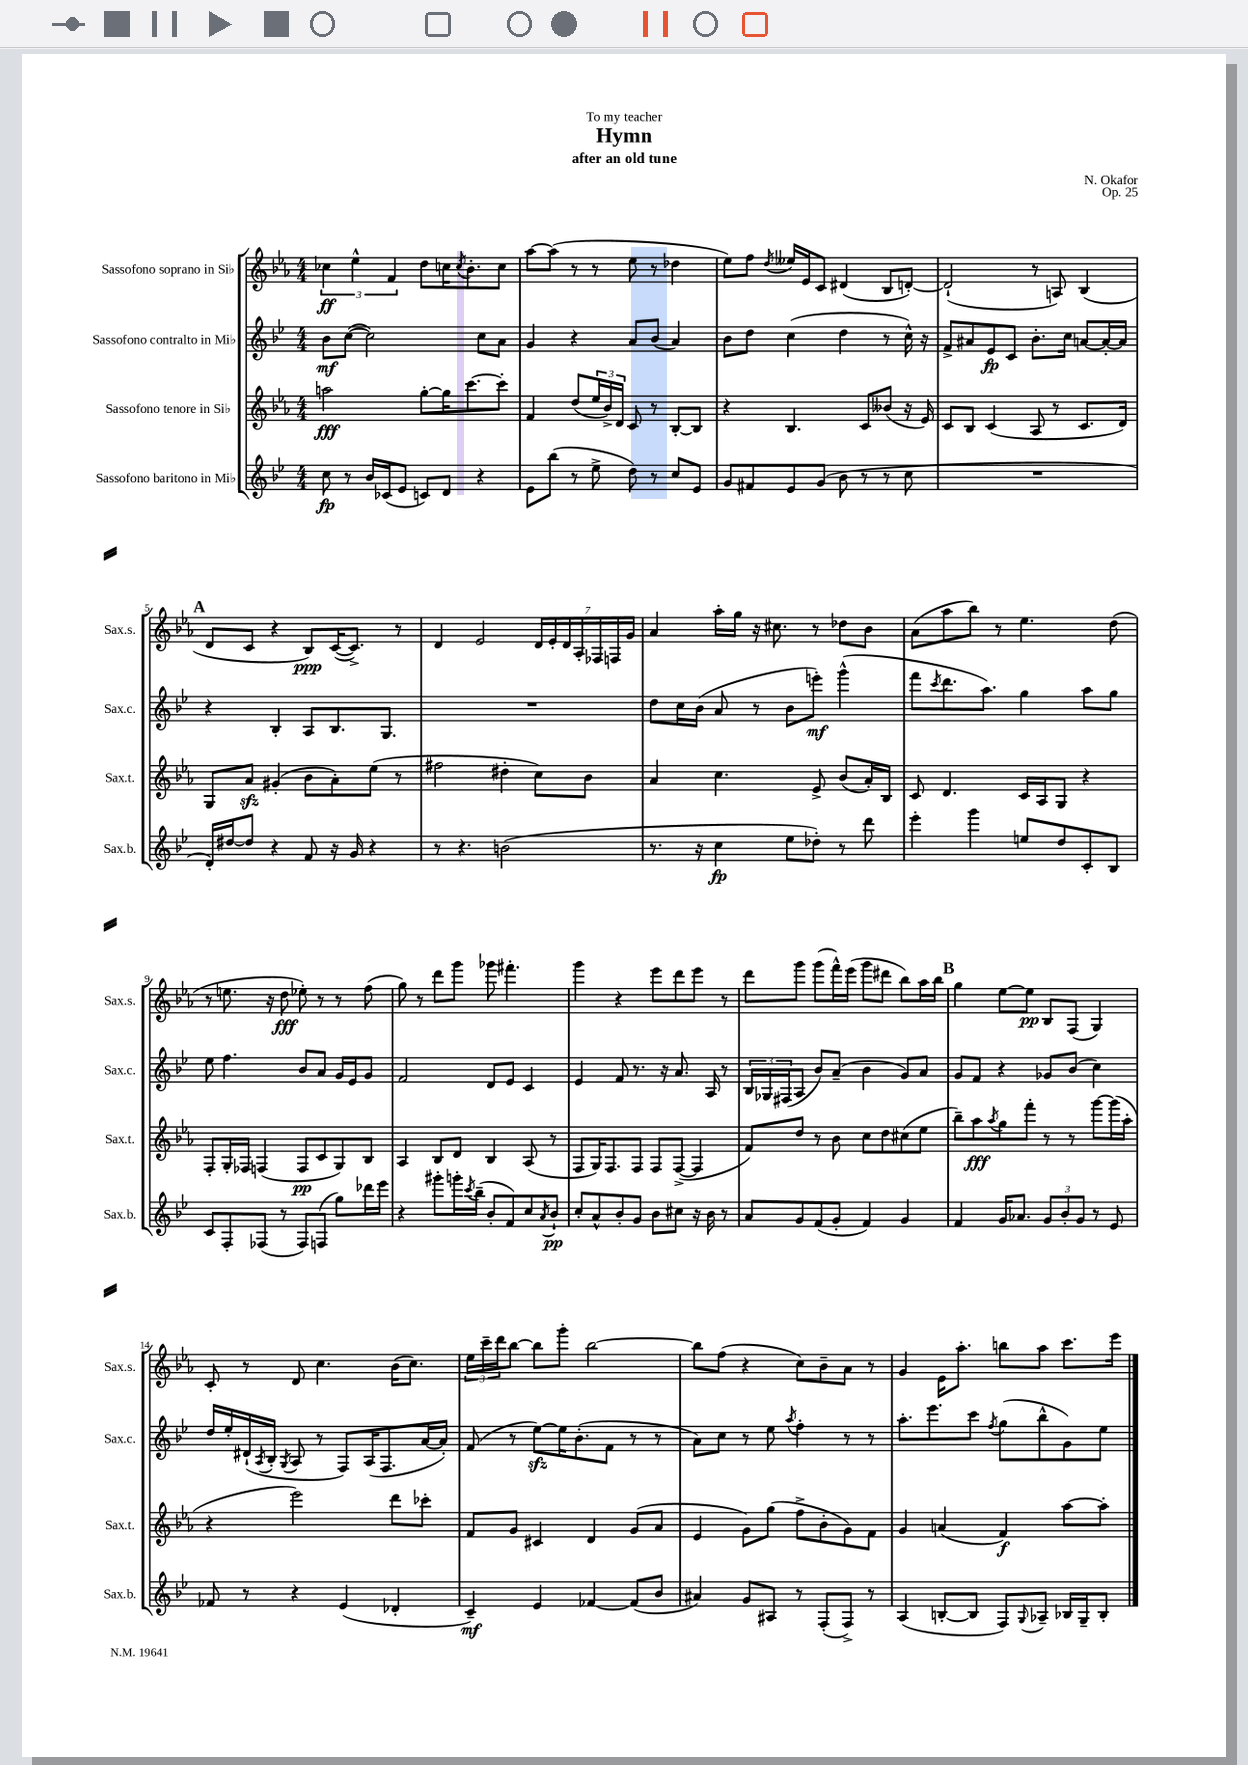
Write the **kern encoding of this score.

**kern	**dynam	**kern	**dynam	**kern	**dynam	**kern	**dynam
*part4	*part4	*part3	*part3	*part2	*part2	*part1	*part1
*staff4	*staff4	*staff3	*staff3	*staff2	*staff2	*staff1	*staff1
*I"Sassofono baritono in Mi♭	*	*I"Sassofono tenore in Si♭	*	*I"Sassofono contralto in Mi♭	*	*I"Sassofono soprano in Si♭	*
*I'Sax.b.	*	*I'Sax.t.	*	*I'Sax.c.	*	*I'Sax.s.	*
*clefG2	*	*clefG2	*	*clefG2	*	*clefG2	*
*k[b-e-]	*	*k[b-e-a-]	*	*k[b-e-]	*	*k[b-e-a-]	*
*M4/4	*	*M4/4	*	*M4/4	*	*M4/4	*
=1	=1	=1	=1	=1	=1	=1	=1
8cc\	fp	2aan\	fff	8b-\L	mf	6cc-X\	ff
8r	.	.	.	([8cc\J	.	.	.
.	.	.	.	.	.	6ee-^^\	.
16b-/LL	.	.	.	2cc\])	.	.	.
(16c-X/J	.	.	.	.	.	.	.
.	.	.	.	.	.	6f/	.
8e-/J	.	.	.	.	.	.	.
8cn/L)	.	[8gg'\L	.	.	.	8dd\L	.
8d/J	.	16gg\K]	.	.	.	16ccn\K	.
.	.	.	.	.	.	8qcc/	.
.	.	[8.ccc\	.	.	.	8.b-'\	.
4r	.	.	.	8cc\L	.	.	.
.	.	8ccc'\J]	.	8a\J	.	8cc\J	.
=2	=2	=2	=2	=2	=2	=2	=2
8e-\L	.	4f/	.	4g/	.	[8aa-\L	.
(8bb-\J	.	.	.	.	.	(8aa-\J]	.
8r	.	(8dd/L	.	4r	.	8r	.
8ee-^\	.	24ee-/L	.	.	.	8r	.
.	.	24b-^/)	.	.	.	.	.
.	.	24d/JJ	.	.	.	.	.
8dd\)	.	8c/	.	8a/L	.	8ee-\	.
8r	.	8r	.	(8b-/J	.	8r	.
8cc/L	.	[8B-'/L	.	4a/)	.	4dd-X\	.
8e-/J	.	8B-/J]	.	.	.	.	.
=3	=3	=3	=3	=3	=3	=3	=3
8g/L	.	4r	.	8b-\L	.	8ee-\L)	.
8f#X/	.	.	.	8dd\J	.	8ff\J	.
.	.	.	.	.	.	8qdd/	.
8e-/	.	4.B-/	.	(4cc\	.	16ee--X/LL	.
.	.	.	.	.	.	16e-/J	.
(8g/J	.	.	.	.	.	8c/J	.
8b-\	.	.	.	4dd\	.	(4d#X/	.
8r	.	8c/L	.	.	.	.	.
8r	.	(8b--X/J	.	8r	.	8B-/L	.
8cc\	.	16r	.	16cc^^\)	.	[8dn'/J)	.
.	.	16e-/)	.	16r	.	.	.
=4	=4	=4	=4	=4	=4	=4	=4
1r	.	8c/L	.	8f^/L	.	(2d`/]	.
.	.	8B-/J	.	8a#X/	.	.	.
.	.	(4c/	.	8e-/	fp	.	.
.	.	.	.	8c/J	.	.	.
.	.	8A-/	.	8.b-'\L	.	8r	.
.	.	8r	.	.	.	8An/)	.
.	.	.	.	16cc\Jk	.	.	.
.	.	8.c/L	.	[8an/L	.	(4B-/	.
.	.	.	.	16a'/L_	.	.	.
.	.	16d/Jk)	.	16a/JJ]	.	.	.
!!LO:LB:g=z
!!LO:REH:place=s1:t=A
=5	=5	=5	=5	=5	=5	=5	=5
16d'/LL)	.	8G/L	.	4r	.	8d/L	.
[16dd#X/J	.	.	.	.	.	.	.
8dd#/J]	.	8a-zz/J	.	.	.	8c/J	.
4r	.	(4g#X'/	.	4B-'/	.	4r	.
8f/	.	8b-\L	.	8A/L	.	8B-/L)	ppp
16r	.	8a-'\)	.	8.B-/	.	([16c/K	.
16g/	.	.	.	.	.	8.c^/J])	.
4r	.	(8ee-\J	.	.	.	.	.
.	.	.	.	8.G/J	.	.	.
.	.	8r	.	.	.	8r	.
=6	=6	=6	=6	=6	=6	=6	=6
8r	.	2ff#X\	.	1r	.	4d/	.
4.r	.	.	.	.	.	.	.
.	.	.	.	.	.	2e-/	.
(2bn\	.	4dd#X'\	.	.	.	.	.
.	.	8cc\L)	.	.	.	28d/LL	.
.	.	.	.	.	.	28e-'/	.
.	.	.	.	.	.	28d/	.
.	.	.	.	.	.	28A-'/	.
.	.	8b-\J	.	.	.	.	.
.	.	.	.	.	.	28F-X/	.
.	.	.	.	.	.	28Fn/	.
.	.	.	.	.	.	28g/JJ	.
=7	=7	=7	=7	=7	=7	=7	=7
8.r	.	4a-/	.	8dd\L	.	4a-/	.
.	.	.	.	16cc\L	.	.	.
16r	.	.	.	(16b-\JJ	.	.	.
4cc\	fp	4.cc\	.	8a/	.	16aa-'\LL	.
.	.	.	.	.	.	16gg\JJ	.
.	.	.	.	8r	.	16r	.
.	.	.	.	.	.	8.cc#X\	.
8ee-\L	.	.	.	8b-\L	.	.	.
8dd-X'\J)	.	8e-^/	.	8eeen'\J)	mf	8r	.
8r	.	(8b-/L	.	(4ggg^^\	.	8dd-X\L	.
8ddd\	.	16a-'/L)	.	.	.	8b-\J	.
.	.	16B-/JJ	.	.	.	.	.
=8	=8	=8	=8	=8	=8	=8	=8
4eee-'\	.	8c/	.	8fff\L	.	(8a-\L	.
.	.	.	.	8qccc/	.	.	.
.	.	4.d/	.	8.ddd\	.	8aa-\	.
4ggg\	.	.	.	.	.	8bb-\J)	.
.	.	.	.	8.aa\J)	.	.	.
.	.	.	.	.	.	8r	.
8een/L	.	16c/LL	.	4gg\	.	4.ee-\	.
.	.	16A-/J	.	.	.	.	.
8dd/	.	8G/J	.	.	.	.	.
8c'/	.	4r	.	8aa\L	.	.	.
8B-/J	.	.	.	8gg\J	.	(8dd\	.
!!LO:LB:g=z
=9	=9	=9	=9	=9	=9	=9	=9
8c/L	.	8F'/L	.	8ee-\	.	8r	.
8F'/	.	16G'/L	.	4.ff\	.	8.een\	.
.	.	16F-X/JJ	.	.	.	.	.
(8F-X/J	.	(4Fn/	.	.	.	.	.
.	.	.	.	.	.	16r	.
8r	.	.	.	.	.	8dd\	fff
8F-/L)	.	8F/L	pp	8b-/L	.	8ee-X'\)	.
(8Fn/J	.	8c/	.	8a/J	.	8r	.
8gg\L)	.	8G/)	.	16g/LL	.	8r	.
.	.	.	.	16e-/J	.	.	.
16ddd-X\L	.	8B-/J	.	8g/J	.	(8ff\	.
16eee-\JJ	.	.	.	.	.	.	.
=10	=10	=10	=10	=10	=10	=10	=10
4r	.	4A-/	.	2f/	.	8gg\)	.
.	.	.	.	.	.	8r	.
8ggg#X'\L	.	8B-/L	.	.	.	8ddd\L	.
16gggn'\L	.	8d/J	.	.	.	8ggg\J	.
8qccc/	.	.	.	.	.	.	.
(16bb-~\JJ	.	.	.	.	.	.	.
8b-'/L	.	4B-/	.	8d/L	.	8ggg-X\	.
8f/)	.	.	.	8e-/J	.	4.fff#X'\	.
8cc/	.	(8A-/	.	4c/	.	.	.
8qa/	.	.	.	.	.	.	.
8b-`/J	pp	8r	.	.	.	.	.
=11	=11	=11	=11	=11	=11	=11	=11
8cc'/L	.	8F/L	.	4e-/	.	4ggg\	.
8a^^/	.	16G/K)	.	.	.	.	.
.	.	8.F/	.	.	.	.	.
8b-'/	.	.	.	8f/	.	4r	.
8g/J	.	8F/J	.	8.r	.	.	.
8b-\L	.	8F/L	.	.	.	8eee-\L	.
.	.	.	.	16r	.	.	.
8cc#X\J	.	([8F^/J	.	8.a/	.	8ddd\	.
16r	.	4F/]	.	.	.	8eee-\J	.
16b-\	.	.	.	16A/	.	.	.
8r	.	.	.	8r	.	8r	.
=12	=12	=12	=12	=12	=12	=12	=12
8a/L	.	8f/L)	.	24B-/LL	.	8ddd\L	.
.	.	.	.	24G-X/	.	.	.
.	.	.	.	(24F#X/J	.	.	.
8g/	.	8dd/J	.	8A/J	.	8ggg\J	.
(8f/	.	8r	.	8b-/L)	.	(8ggg\L	.
8g'/J	.	8b-\	.	(8a~/J	.	16fff^^\L)	.
.	.	.	.	.	.	(16eee-\JJ	.
4f/)	.	8cc\L	.	4b-\	.	8ggg\L	.
.	.	8dd\	.	.	.	8ddd#X\J	.
4g/	.	(8cc#X\	.	8g/L)	.	8bb-\L)	.
.	.	8ee-\J	.	8a/J	.	16aa-\L	.
.	.	.	.	.	.	16bb-\JJ	.
!!LO:REH:place=s1:t=B
=13	=13	=13	=13	=13	=13	=13	=13
4f/	.	8bb-~\L)	.	8g/L	.	4gg\	.
.	.	8aa-\	fff	8f/J	.	.	.
.	.	8qaa-/	.	.	.	.	.
16g/KL	.	8gg\	.	4r	.	[8ee-\L	.
8.a-X/J	.	.	.	.	.	.	.
.	.	8fff'\J	.	.	.	8ee-\J]	pp
12g/L	.	8r	.	8g-X/L	.	8B-/L	.
12b-'/	.	.	.	.	.	.	.
.	.	8r	.	(8b-/J	.	(8F/J	.
12g/J	.	.	.	.	.	.	.
8r	.	[8ggg\L	.	4cc\)	.	4G/)	.
8e-/	.	(16ggg\L]	.	.	.	.	.
.	.	16aa-'\JJ	.	.	.	.	.
!!LO:LB:g=z
=14	=14	=14	=14	=14	=14	=14	=14
8f-X/	.	4r	.	16dd/LL	.	8c'/	.
.	.	.	.	16ee-'/	.	.	.
8r	.	.	.	(16d#X`/	.	8r	.
.	.	.	.	8qA/	.	.	.
.	.	.	.	16B-'/JJ	.	.	.
.	.	.	.	8qG/	.	.	.
4r	.	2eee-\)	.	8A/	.	8d/	.
.	.	.	.	8r	.	4.cc\	.
(4e-/	.	.	.	8F/L)	.	.	.
.	.	.	.	(16A/K	.	.	.
.	.	.	.	8.F/	.	.	.
4d-X'/	.	8ddd\L	.	.	.	(16b-\KL	.
.	.	.	.	.	.	8.cc\J)	.
.	.	8ccc-X'\J	.	[16a/L	.	.	.
.	.	.	.	16a'/JJ])	.	.	.
=15	=15	=15	=15	=15	=15	=15	=15
4c~/)	mf	8f/L	.	(8f/	.	24ee-\LL	.
.	.	.	.	.	.	24ccc~\	.
.	.	.	.	.	.	24ddd\J	.
.	.	8g/J	.	8r	.	[8bb-\J	.
4e-/	.	4c#X/	.	[8ee-zz\L)	.	8bb-\L]	.
.	.	.	.	16ee-\K]	.	8ggg'\J	.
.	.	.	.	(8.b-'\	.	.	.
[4f-X/	.	4d/	.	.	.	[2bb-\	.
.	.	.	.	8f\J	.	.	.
(8f-/L]	.	(8g/L	.	8r	.	.	.
8b-/J	.	8a-/J	.	8r	.	.	.
=16	=16	=16	=16	=16	=16	=16	=16
4a#X/)	.	4e-/	.	8a\L)	.	8bb-\L]	.
.	.	.	.	8cc\J	.	(8ff\J	.
8g/L	.	8g\L)	.	8r	.	4r	.
8A#X/J	.	(8gg\J	.	8ee-\	.	.	.
.	.	.	.	8qaa/	.	.	.
8r	.	8ff^\L	.	4ff'\	.	8cc\L)	.
(8F'/L	.	8b-'\	.	.	.	8b-~\	.
8F^/J)	.	8g\)	.	8r	.	8a-\J	.
8r	.	8f\J	.	8r	.	8r	.
=17	=17	=17	=17	=17	=17	=17	=17
(4A/	.	4g/	.	8.aa'\L	.	4g/	.
.	.	.	.	8.eee-\	.	.	.
[8Bn'/L	.	(4an/	.	.	.	16e-\KL	.
.	.	.	.	.	.	8.aa-'\J	.
8B/J]	.	.	.	8ccc\J	.	.	.
.	.	.	.	8qff/	.	.	.
8F/L)	.	4f/)	f	(8gg\L	.	8bbn\L	.
8qqG/	.	.	.	.	.	.	.
8A-X~/J	.	.	.	8bb-^^\	.	8aa-\J	.
16B-X/LL	.	[8aa-\L	.	8g\)	.	8.ccc\L	.
16G~/J	.	.	.	.	.	.	.
8B-'/J	.	8aa-'\J]	.	8ee-\J	.	.	.
.	.	.	.	.	.	16eee-\Jk	.
==	==	==	==	==	==	==	==
*-	*-	*-	*-	*-	*-	*-	*-
